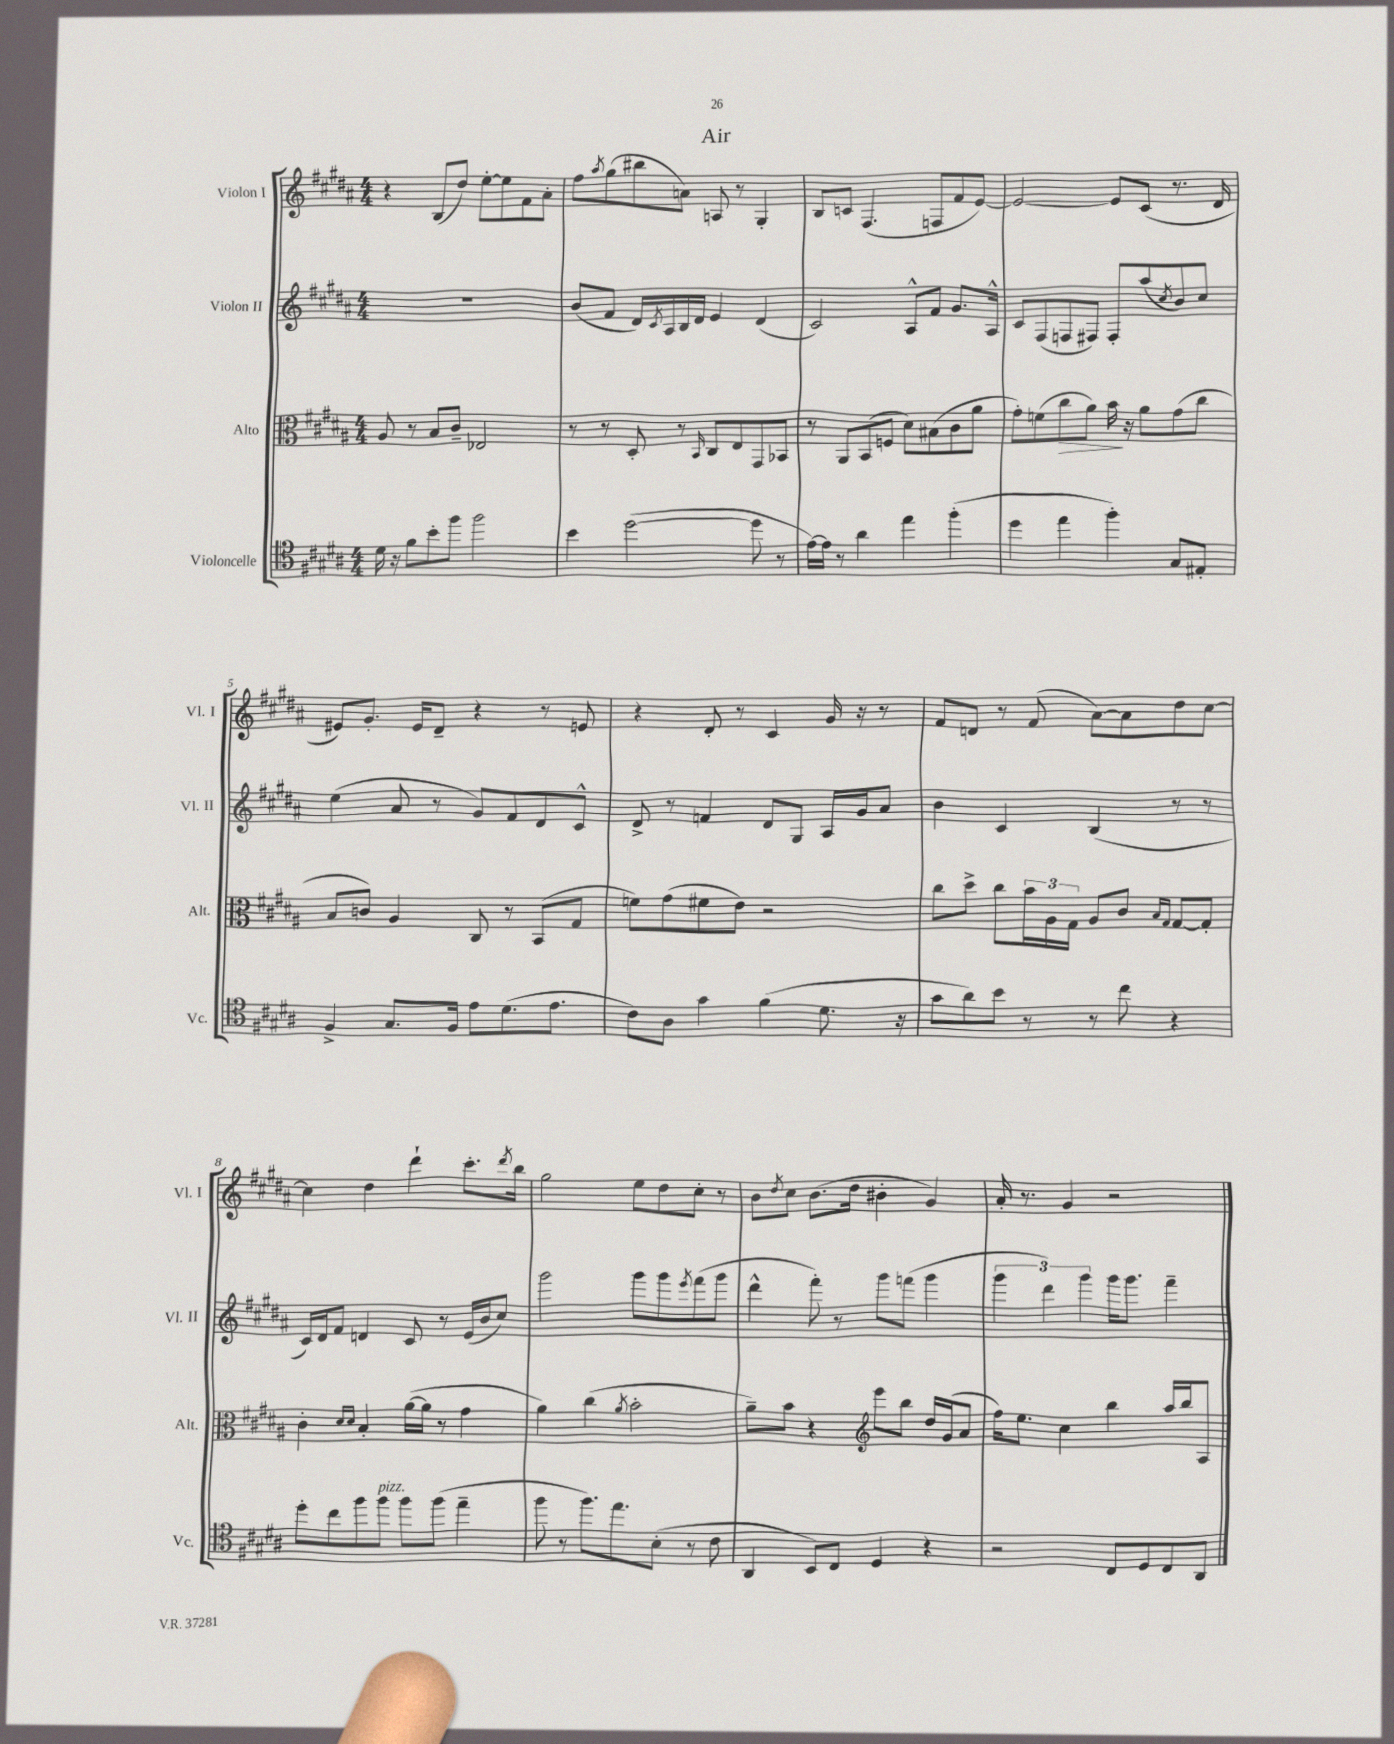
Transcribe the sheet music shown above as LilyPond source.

\header { title = "Air" }
<<
\new StaffGroup <<
\new Staff = "s0" \with { instrumentName = "Violon I" shortInstrumentName = "Vl. I" } {
    \clef treble \key b \major \numericTimeSignature \time 4/4
    r4 b8( dis''8) e''8~-. e''8 fis'8 ais'8-. |
    fis''8 \acciaccatura { ais''8 } gis''8( bis''8 a'8) a8 r8 gis4-. |
    b8 c'8 fis4.( f8 fis'8 e'8~) |
    e'2~ e'8 cis'8( r8. dis'16 |
    eis'8) gis'8.-. eis'16 dis'8-- r4 r8 e'8 |
    r4 dis'8-. r8 cis'4 gis'16 r16 r8 |
    fis'8 d'8 r8 fis'8( ais'8~) ais'8 dis''8 cis''8~ |
    cis''4 dis''4 dis'''4-! cis'''8.-. \acciaccatura { dis'''8 } b''16 |
    gis''2 e''8 dis''8 cis''8-. r8 |
    b'8 \acciaccatura { dis''8 } cis''8 b'8.( dis''16 bis'4-. gis'4) |
    ais'16-. r8. gis'4 r2 \bar "|." |
}
\new Staff = "s1" \with { instrumentName = "Violon II" shortInstrumentName = "Vl. II" } {
    \clef treble \key b \major \numericTimeSignature \time 4/4
    R1 |
    b'8( fis'8 dis'16) \acciaccatura { cis'8 } ais16 b16 dis'16 e'4 dis'4( |
    cis'2) ais8-^ fis'8 gis'8. ais16-^ |
    cis'8 fis8( f8 fis8) fis8-. ais''8( \acciaccatura { cis''8 } b'8) cis''8 |
    e''4( ais'8 r8 gis'8) fis'8 dis'8 cis'8-^ |
    dis'8-> r8 f'4 dis'8 gis8 ais16 gis'16 ais'8 |
    b'4 cis'4 b4( r8 r8 |
    cis'16) dis'16 fis'8 d'4 cis'8 r8 e'16( b'16 cis''8) |
    gis'''2 gis'''8 gis'''8 \acciaccatura { e'''8 } fis'''8( gis'''8 |
    dis'''4-^ fis'''8-.) r8 gis'''8 f'''8( gis'''4 |
    \tuplet 3/2 { gis'''4 dis'''4) gis'''4 } gis'''16 gis'''8. fis'''4-- \bar "|." |
}
\new Staff = "s2" \with { instrumentName = "Alto" shortInstrumentName = "Alt." } {
    \clef alto \key b \major \numericTimeSignature \time 4/4
    ais8 r8 b8 cis'8-- ees2 |
    r8 r8 dis8-. r8 \grace { b,16 } cis8 e8 gis,8 bes,8 |
    r8 ais,8 b,8( f8 dis'8) bis8( cis'8 ais'8 |
    gis'8-.) f'8( cis''8\> ais'8) b'16\! r16 ais'8 gis'8( cis''8 |
    b8 c'8) ais4 cis8 r8 b,8( gis8 |
    f'8) gis'8( fis'8 e'8) r2 |
    cis''8 dis''8-> cis''8 \tuplet 3/2 { b'16 ais16 gis16 } ais8 cis'8 \grace { b16 gis16 } gis8~ gis8-. |
    cis'4-. \grace { dis'16 dis'16 } b4-. ais'16~( ais'16 r8 gis'4 |
    ais'4) cis''4( \acciaccatura { ais'8 } b'2-. |
    ais'8--) b'8 r4 \clef treble e'''8 b''8 dis''16 gis'16( ais'8 |
    fis''16) e''8. cis''4 b''4 ais''16 b''16 ais8 \bar "|." |
}
\new Staff = "s3" \with { instrumentName = "Violoncelle" shortInstrumentName = "Vc." } {
    \clef tenor \key b \major \numericTimeSignature \time 4/4
    dis'16 r16 fis'8 b'8-. fis''8 fis''2 |
    b'4 dis''2~( dis''8 r8 |
    e'16~) e'16 r8 ais'4 e''4 fis''4-.( |
    dis''4 e''4 fis''4-.) gis8 eis8-. |
    fis4-> gis8. fis16 e'8 dis'8.( e'8. |
    cis'8) ais8 gis'4 fis'4( dis'8. r16 |
    gis'8 ais'8) b'8 r8 r8 cis''8 r4 |
    dis''8-. cis''8 fis''8 fis''8^\markup { \italic "pizz." } fis''8 fis''8( e''4-- |
    fis''8 r8 fis''8.) e''8. b8-.( r8 cis'8 |
    ais,4 b,8) cis8 dis4 r4 |
    r2 cis8 dis8 cis8 ais,8 \bar "|." |
}
>>
>>
